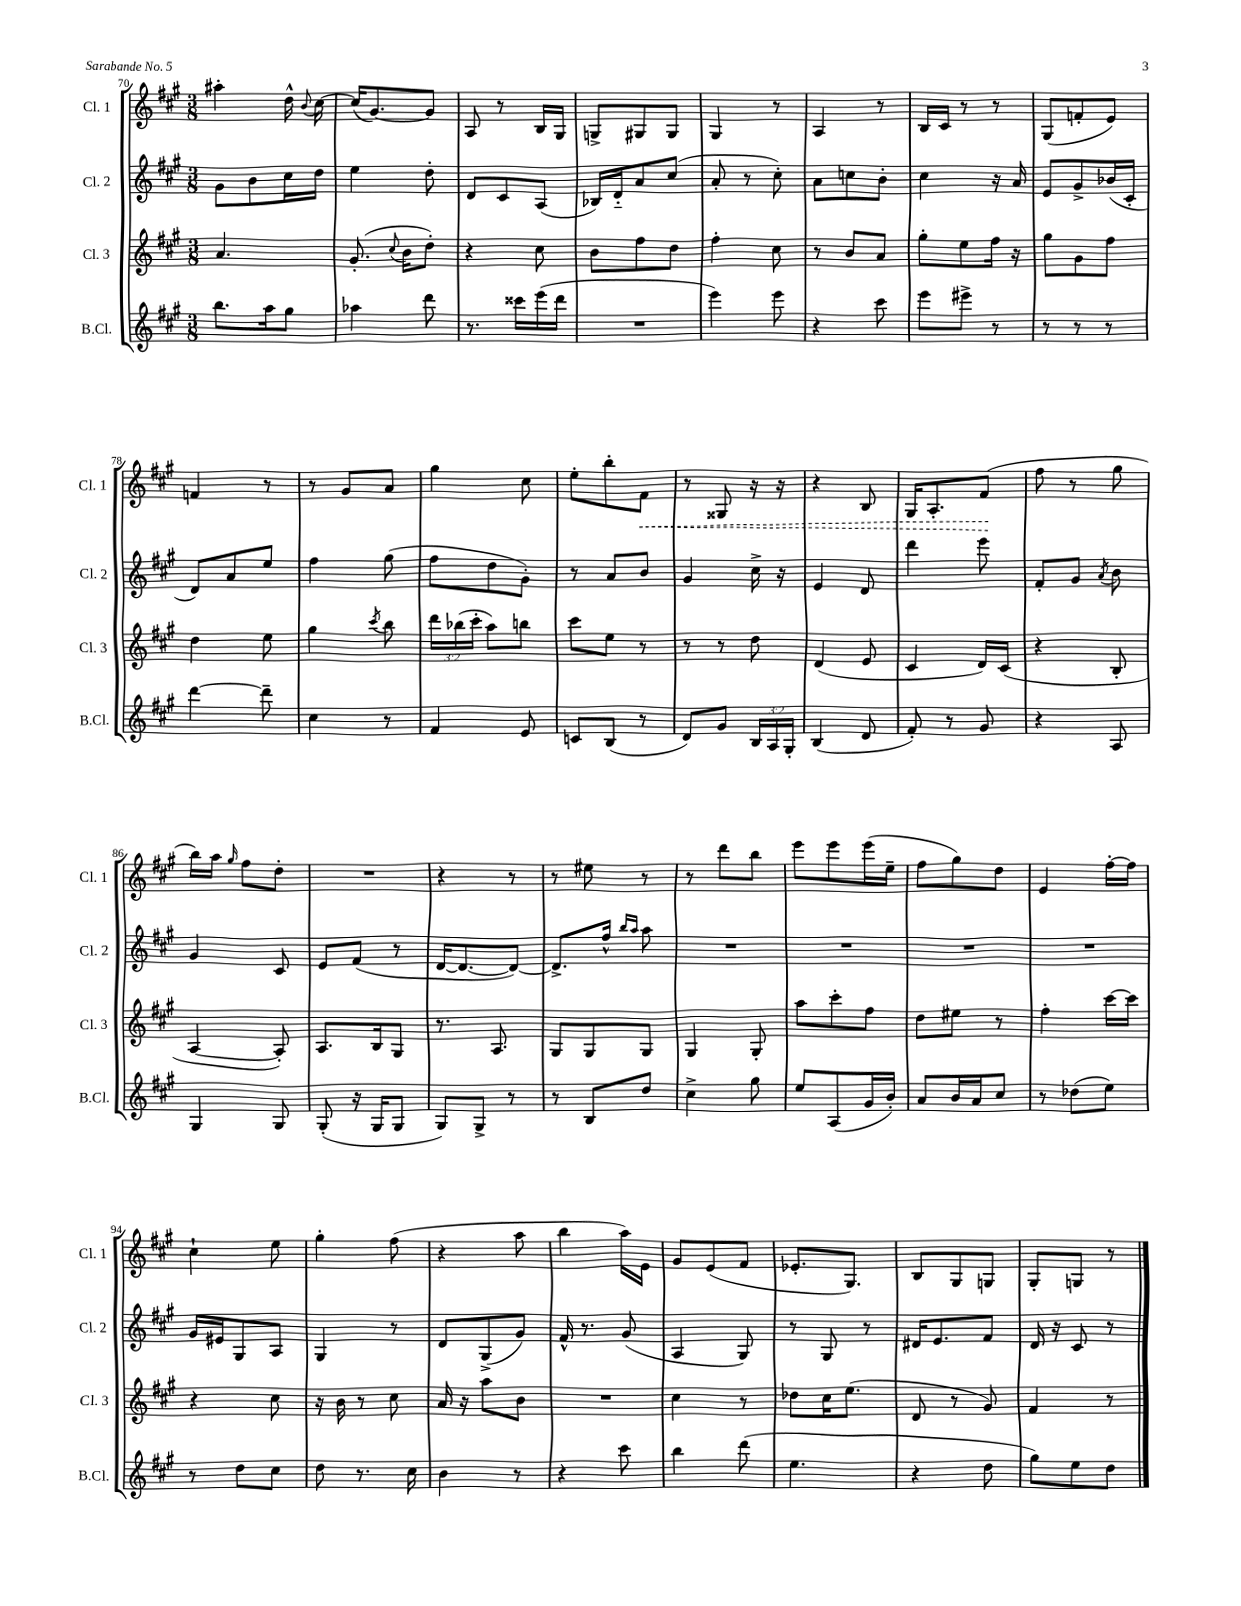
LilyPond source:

<<
\new StaffGroup <<
\new Staff = "s0" \with { instrumentName = "Cl. 1" shortInstrumentName = "Cl. 1" } {
    \clef treble \key a \major \numericTimeSignature \time 3/8
    \autoBeamOff ais''4-. d''16-^ \appoggiatura { b'8 } cis''16~ |
    cis''16[( gis'8.~) gis'8] |
    a8 r8 b16[ gis16] |
    g8[-> gis8 gis8] |
    gis4 r8 |
    a4 r8 |
    b16[ cis'16] r8 r8 |
    gis8[( f'8-. e'8]) |
    f'4 r8 |
    r8 gis'8[ a'8] |
    gis''4 cis''8 |
    e''8[-. b''8-. \once \override Hairpin.style = #'dashed-line fis'8]\< |
    r8 gisis8 r16 r16 |
    r4 b8 |
    gis16[ a8.-. fis'8]\!( |
    fis''8 r8 gis''8 |
    b''16[) a''16] \grace { gis''16 } fis''8[ d''8]-. |
    R4. |
    r4 r8 |
    r8 eis''8 r8 |
    r8 d'''8[ b''8] |
    e'''8[ e'''8 e'''16( e''16]-- |
    fis''8[ gis''8) d''8] |
    e'4 fis''16[~-. fis''16] |
    cis''4-! e''8 |
    gis''4-. fis''8( |
    r4 a''8 |
    b''4 a''16[) e'16] |
    gis'8[ e'8( fis'8] |
    ees'8.[-. gis8.]) |
    b8[ gis8 g8] |
    gis8[-. g8] r8 \bar "|." |
}
\new Staff = "s1" \with { instrumentName = "Cl. 2" shortInstrumentName = "Cl. 2" } {
    \clef treble \key a \major \numericTimeSignature \time 3/8
    \autoBeamOff gis'8[ b'8 cis''16 d''16] |
    e''4 d''8-. |
    d'8[ cis'8 a8]( |
    bes16[) d'16-_ a'8 cis''8]( |
    a'8-. r8 cis''8-.) |
    a'8[ c''8 b'8]-. |
    cis''4 r16 a'16 |
    e'8[ gis'8-> bes'16( cis'16]-. |
    d'8[) a'8 e''8] |
    fis''4 gis''8( |
    fis''8[ d''8 gis'8]-.) |
    r8 a'8[ b'8] |
    gis'4 cis''16-> r16 |
    e'4 d'8 |
    d'''4 e'''8 |
    fis'8[-. gis'8] \acciaccatura { a'8 } b'8 |
    gis'4 cis'8 |
    e'8[ fis'8]( r8 |
    d'16[~ d'8.~ d'8]~) |
    d'8.[-> fis''16]-^ \grace { b''16[ a''16] } a''8 |
    R4. |
    R4. |
    R4. |
    R4. |
    gis'16[ eis'16 gis8 a8] |
    gis4 r8 |
    d'8[ gis8->( gis'8]) |
    fis'16-^ r8. gis'8( |
    a4 gis8) |
    r8 gis8 r8 |
    dis'16[ e'8. fis'8] |
    d'16 r16 cis'8 r8 \bar "|." |
}
\new Staff = "s2" \with { instrumentName = "Cl. 3" shortInstrumentName = "Cl. 3" } {
    \clef treble \key a \major \numericTimeSignature \time 3/8 \override Staff.TupletNumber.text = #tuplet-number::calc-fraction-text
    \autoBeamOff a'4. |
    gis'8.-.( \appoggiatura { cis''8 } b'16[ d''8]-.) |
    r4 cis''8 |
    b'8[ fis''8 d''8] |
    fis''4-. cis''8 |
    r8 b'8[ a'8] |
    gis''8[-. e''8 fis''16] r16 |
    gis''8[ gis'8 fis''8] |
    d''4 e''8 |
    gis''4 \acciaccatura { cis'''8 } b''8 |
    \tuplet 3/2 { d'''16[ bes''16( cis'''16]-. } a''8[) b''8] |
    cis'''8[ e''8] r8 |
    r8 r8 d''8 |
    d'4( e'8 |
    cis'4 d'16[) cis'16]( |
    r4 b8-. |
    a4~ a8-.) |
    a8.[ b16 gis8] |
    r8. a8. |
    gis8[ gis8 gis8] |
    gis4 gis8-. |
    a''8[ cis'''8-. fis''8] |
    d''8[ eis''8] r8 |
    fis''4-. cis'''16[~ cis'''16] |
    r4 cis''8 |
    r16 b'16 r8 cis''8 |
    a'16 r16 a''8[ b'8] |
    R4. |
    cis''4 r8 |
    des''8[ cis''16 e''8.]( |
    d'8 r8 gis'8) |
    fis'4 r8 \bar "|." |
}
\new Staff = "s3" \with { instrumentName = "B.Cl." shortInstrumentName = "B.Cl." } {
    \clef treble \key a \major \numericTimeSignature \time 3/8 \override Staff.TupletNumber.text = #tuplet-number::calc-fraction-text
    \autoBeamOff b''8.[ a''16 gis''8] |
    aes''4 d'''8 |
    r8. cisis'''16[ e'''16( d'''16] |
    R4. |
    e'''4) e'''8 |
    r4 cis'''8 |
    e'''8[ eis'''8]-> r8 |
    r8 r8 r8 |
    d'''4~ d'''8-- |
    cis''4 r8 |
    fis'4 e'8 |
    c'8[ b8]( r8 |
    d'8[) gis'8] \tuplet 3/2 { b16[ a16 gis16]-. } |
    b4( d'8 |
    fis'8-.) r8 gis'8 |
    r4 a8 |
    gis4 gis8 |
    gis8-.( r16 gis16[ gis8] |
    gis8[) gis8]-> r8 |
    r8 b8[ d''8] |
    cis''4-> gis''8 |
    e''8[ a8( gis'16 b'16]-.) |
    a'8[ b'16 a'16 cis''8] |
    r8 des''8[( e''8]) |
    r8 d''8[ cis''8] |
    d''8 r8. cis''16 |
    b'4 r8 |
    r4 cis'''8 |
    b''4 d'''8( |
    e''4. |
    r4 d''8 |
    gis''8[) e''8 d''8] \bar "|." |
}
>>
>>
\layout { \context { \Score currentBarNumber = #70 } }
